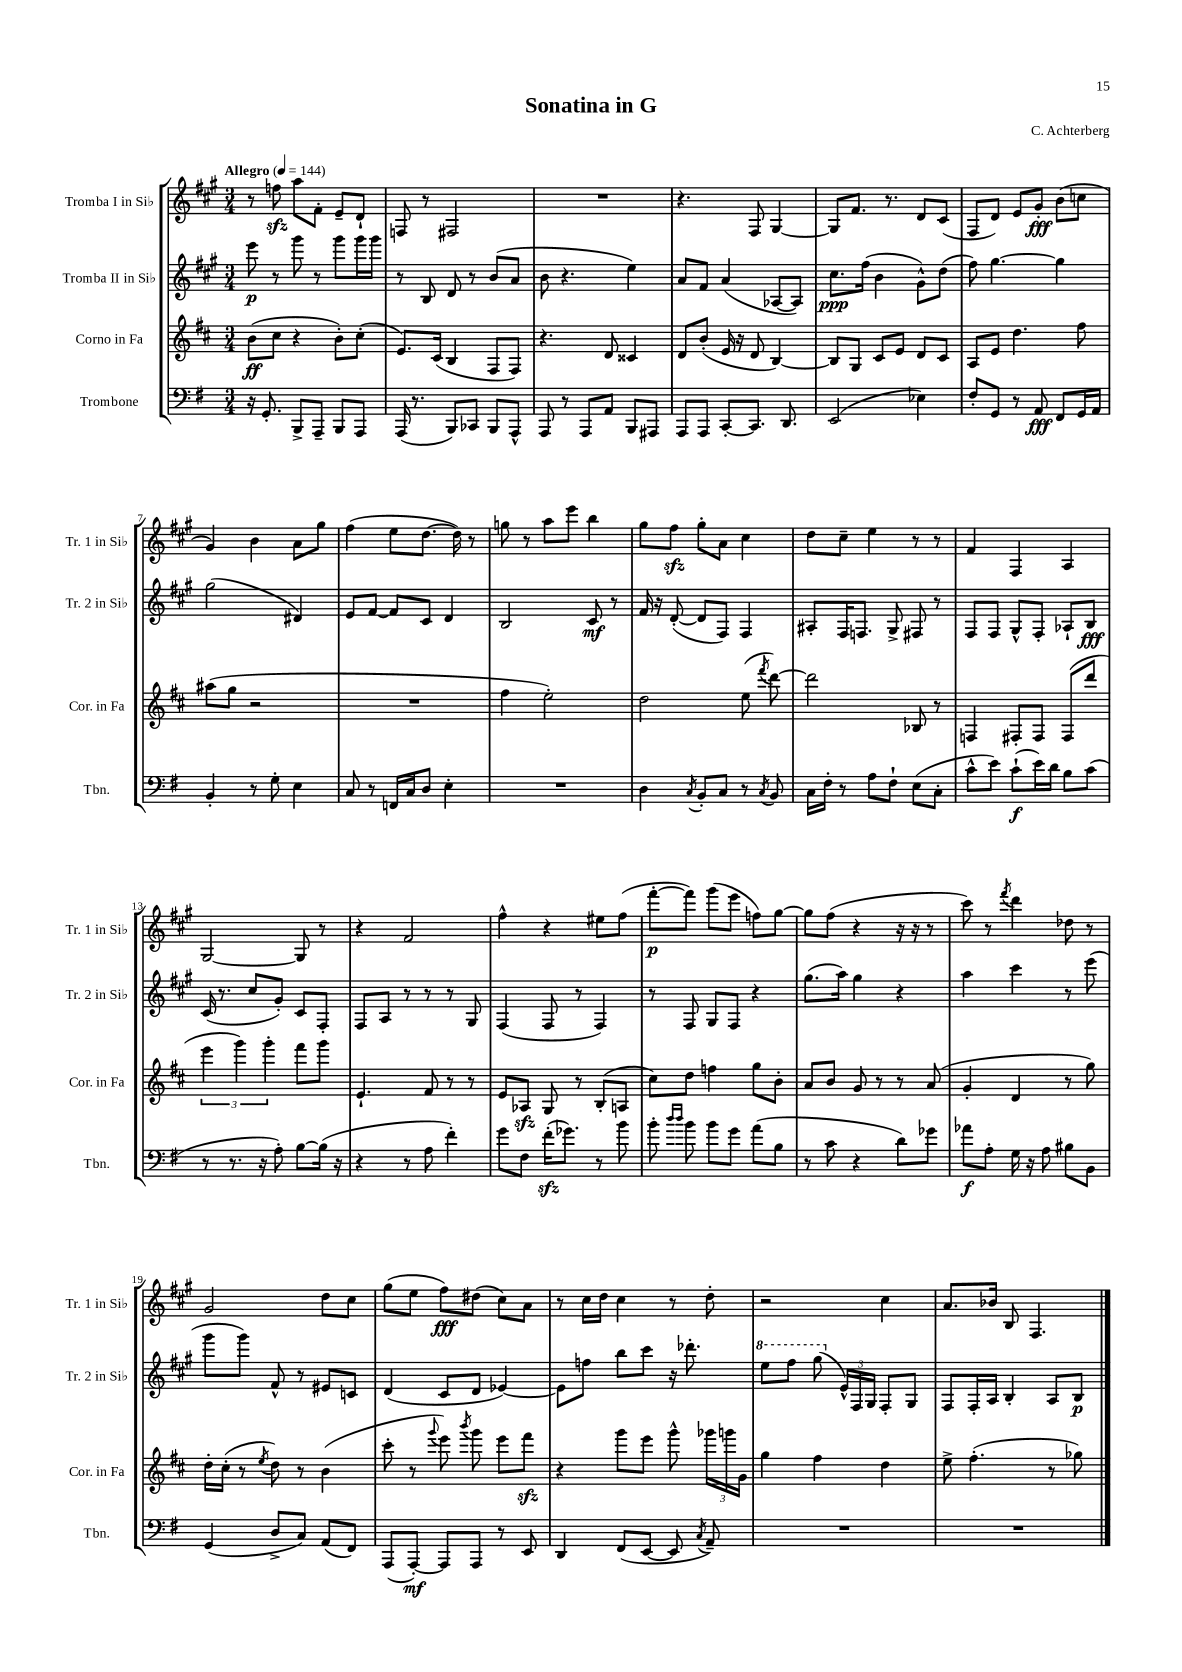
\header { title = "Sonatina in G" composer = "C. Achterberg" }
<<
\new StaffGroup <<
\new Staff = "s0" \with { instrumentName = "Tromba I in Sib" shortInstrumentName = "Tr. 1 in Sib" } {
    \clef treble \key a \major \numericTimeSignature \time 3/4 \tempo "Allegro" 4 = 144
    \autoBeamOff r8 f''8\sfz a''8[ fis'8]-. e'8[-- d'8]-! |
    f8 r8 fis2 |
    R2. |
    r4. fis8 gis4~ |
    gis8[ fis'8.] r8. d'8[ cis'8]( |
    fis8[ d'8]) e'8[ gis'8]-.\fff b'8[( c''8] |
    gis'4) b'4 a'8[ gis''8] |
    fis''4( e''8[ d''8.]~ d''16) r8 |
    g''8 r8 a''8[ e'''8] b''4 |
    gis''8[ fis''8]\sfz gis''8[-. a'8] cis''4 |
    d''8[ cis''8]-- e''4 r8 r8 |
    fis'4 fis4 a4 |
    gis2~ gis8 r8 |
    r4 fis'2 |
    fis''4-^ r4 eis''8[ fis''8]( |
    fis'''8[~-.\p fis'''8]) gis'''8[( e'''8] f''8[) gis''8]~ |
    gis''8[ fis''8]( r4 r16 r16 r8 |
    cis'''8) r8 \acciaccatura { fis'''8 } d'''4 des''8 r8 |
    gis'2 d''8[ cis''8] |
    gis''8[( e''8] fis''8[\fff) dis''8]( cis''8[) a'8] |
    r8 cis''16[ d''16] cis''4 r8 d''8-. |
    r2 cis''4 |
    a'8.[ bes'16] b8 fis4. \bar "|." |
}
\new Staff = "s1" \with { instrumentName = "Tromba II in Sib" shortInstrumentName = "Tr. 2 in Sib" } {
    \clef treble \key a \major \numericTimeSignature \time 3/4
    \autoBeamOff e'''8\p r8 gis'''8 r8 gis'''8[ gis'''16 gis'''16] |
    r8 b8 d'8 r8 b'8[( a'8] |
    b'8 r4. e''4) |
    a'8[ fis'8] a'4( aes8[~ aes8]) |
    cis''8.[\ppp fis''16]( b'4 gis'8[-^) d''8]( |
    fis''8) gis''4.~ gis''4 |
    gis''2( dis'4) |
    e'8[ fis'8]~ fis'8[ cis'8] d'4 |
    b2 cis'8\mf r8 |
    fis'16 r16 d'8~-.( d'8[ fis8]) fis4 |
    ais8[-. fis16 f8.] gis8-> fis8 r8 |
    fis8[ fis8] gis8[-^ fis8]-. aes8[-! b8]\fff |
    cis'16( r8. cis''8[ gis'8]-.) cis'8[ fis8]-. |
    fis8[ a8] r8 r8 r8 gis8 |
    fis4( fis8 r8 fis4) |
    r8 fis8 gis8[ fis8] r4 |
    gis''8.[( a''16]) gis''4 r4 |
    a''4 cis'''4 r8 e'''8( |
    gis'''8[ gis'''8]) fis'8-^ r8 eis'8[ c'8] |
    d'4( cis'8[ d'8] ees'4~) |
    ees'8[ f''8] b''8[ cis'''8] r16 des'''8.-. |
    \ottava #1 e'''8[ fis'''8] gis'''8( \ottava #0 \tuplet 3/2 { e'16[-^) fis16 gis16] } fis8[-. gis8] |
    fis8[ fis16-. a16] b4-. a8[ b8]\p \bar "|." |
}
\new Staff = "s2" \with { instrumentName = "Corno in Fa" shortInstrumentName = "Cor. in Fa" } {
    \clef treble \key d \major \numericTimeSignature \time 3/4
    \autoBeamOff b'8[\ff( cis''8] r4 b'8[-.) cis''8]-.( |
    e'8.[) cis'16]( b4 fis8[ fis8]) |
    r4. d'8 cisis'4 |
    d'8[ b'8]-.( e'16 r16 d'8 b4~) |
    b8[ g8] cis'8[ e'8] d'8[ cis'8] |
    a8[ e'8] d''4. fis''8 |
    ais''8[( g''8] r2 |
    R2. |
    fis''4 e''2-.) |
    d''2 e''8( \acciaccatura { fis'''8 } d'''8~) |
    d'''2 bes8 r8 |
    f4 fis8[-. fis8] fis8[( d'''8] |
    \tuplet 3/2 { e'''4 g'''4) g'''4-. } fis'''8[ g'''8] |
    e'4.-! fis'8 r8 r8 |
    e'8[ aes8]\sfz g8 r8 b8[-.( a8] |
    cis''8[) d''8] f''4 g''8[ b'8]-. |
    a'8[ b'8] g'8 r8 r8 a'8( |
    g'4-. d'4 r8 g''8) |
    d''16[-. cis''16]-.( r8 \acciaccatura { e''8 } d''8) r8 b'4( |
    cis'''8-. r8 \appoggiatura { g'''8 } e'''8) \acciaccatura { b'''8 } g'''8 e'''8[ fis'''8]\sfz |
    r4 g'''8[ e'''8] g'''8-^ \tuplet 3/2 { ges'''16[ g'''16 g'16] } |
    g''4 fis''4 d''4 |
    e''8-> fis''4.-.( r8 ges''8) \bar "|." |
}
\new Staff = "s3" \with { instrumentName = "Trombone" shortInstrumentName = "Tbn." } {
    \clef bass \key g \major \numericTimeSignature \time 3/4
    \autoBeamOff r16 g,8.-. b,,8[-> a,,8]-- b,,8[ a,,8] |
    a,,16( r8. b,,8[) ces,8] b,,8[ a,,8]-^ |
    a,,8 r8 a,,8[ a,8] b,,8[ ais,,8] |
    a,,8[ a,,8] c,8[~-. c,8.] d,8. |
    e,2( ees4) |
    fis8[-. g,8] r8 a,8\fff fis,8[ g,16 a,16] |
    b,4-. r8 g8-. e4 |
    c8 r8 f,16[ c16 d8] e4-. |
    R2. |
    d4 \acciaccatura { c8 } b,8[-. c8] r8 \acciaccatura { c8 } b,8 |
    c16[ fis16]-. r8 a8[ fis8]-! e8[( c8]-. |
    c'8[-^ e'8]) c'8[-!\f( e'16) d'16] b8[ c'8]( |
    r8 r8. r16 a8-.) b8[~ b16]( r16 |
    r4 r8 a8 fis'4-.) |
    g'8[ fis8] fis'16[-.\sfz( ges'8.]) r8 b'8 |
    b'8-. \grace { d''16[ d''16] } b'8 b'8[ g'8] a'8[( b8] |
    r8 c'8 r4 d'8[) ges'8] |
    aes'8[\f a8]-. g16 r16 a8 bis8[ b,8] |
    g,4( d8[-> c8]) a,8[( fis,8]) |
    a,,8[( a,,8]~-.\mf) a,,8[ a,,8] r8 e,8 |
    d,4 fis,8[( e,8]~ e,8 \acciaccatura { c8 } a,8--) |
    R2. |
    R2. \bar "|." |
}
>>
>>
